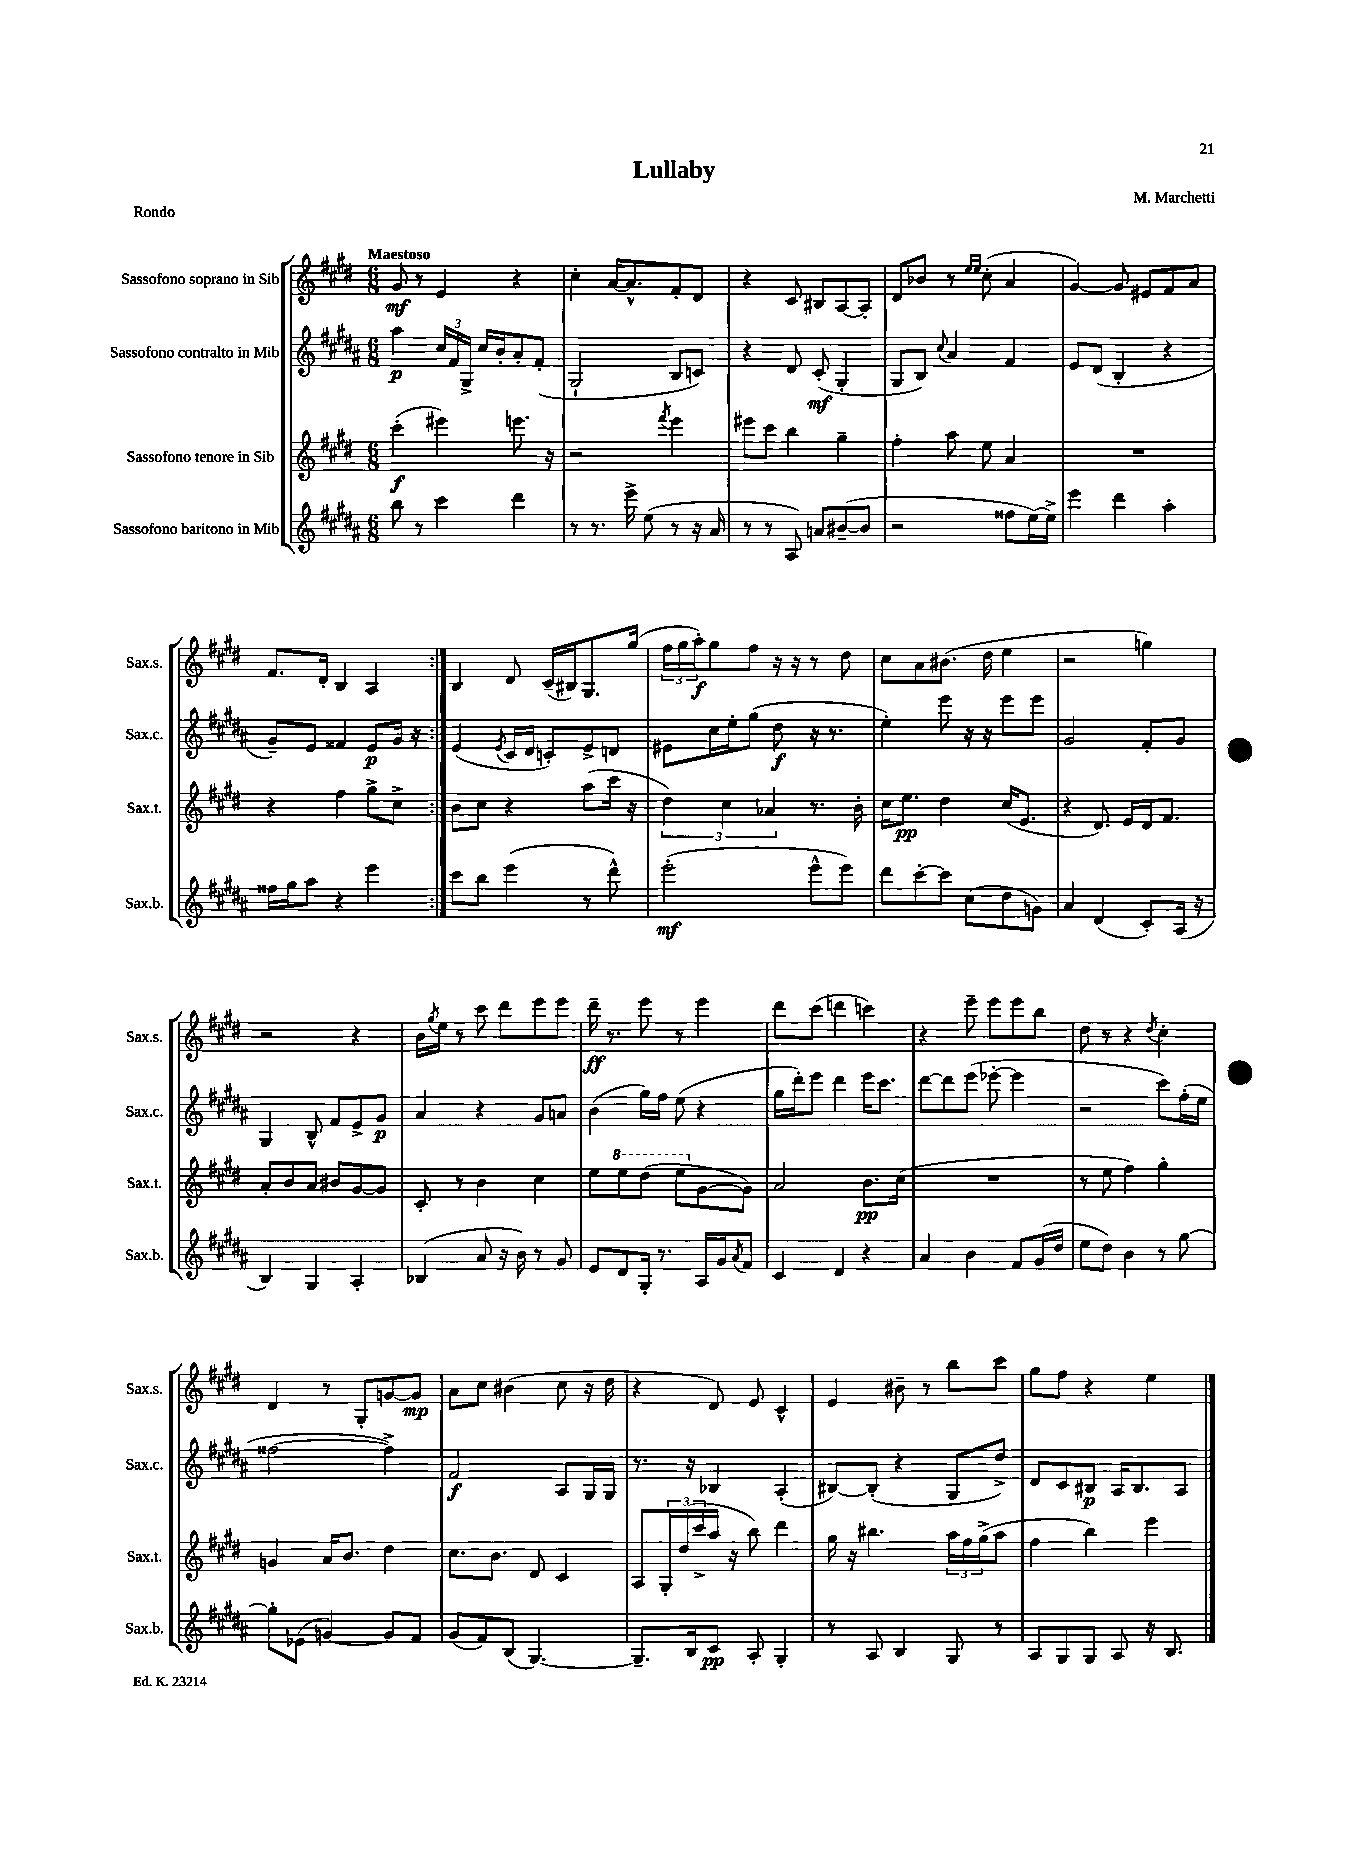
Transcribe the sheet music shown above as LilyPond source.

\header { title = "Lullaby" composer = "M. Marchetti" piece = "Rondo" }
<<
\new StaffGroup <<
\new Staff = "s0" \with { instrumentName = "Sassofono soprano in Sib" shortInstrumentName = "Sax.s." } {
    \clef treble \key e \major \numericTimeSignature \time 6/8 \tempo "Maestoso"
    \repeat volta 2 { gis'8\mf r8 e'4 r4 |
    cis''4-. a'16~ a'8.-^ fis'8-. dis'8 |
    r4 cis'8 bis8 a8~ a8-. |
    dis'8 bes'8 r8 \grace { e''16 e''16 } cis''8-.( a'4 |
    gis'4~) gis'8 eis'8 fis'8 a'8 |
    fis'8. dis'16-. b4 a4 | }
    b4 dis'8 cis'16--( bis16) gis8. gis''16( |
    \tuplet 3/2 { fis''16 gis''16 a''16-.\f) } gis''8 fis''8 r16 r16 r8 dis''8 |
    cis''8 a'8 bis'8.( dis''16 e''4 |
    r2 g''4) |
    r2 r4 |
    b'16 \acciaccatura { gis''8 } e''16 r8 cis'''8 dis'''8 e'''8 e'''8 |
    dis'''16--\ff r8. e'''8 r8 e'''4 |
    dis'''8 cis'''8( d'''4 c'''4) |
    r4 e'''8-- e'''8 e'''8 b''8 |
    dis''8 r8 r4 \acciaccatura { dis''8 } cis''4-. |
    dis'4 r8 gis8-. g'8~ g'8\mp |
    a'8 cis''8 bis'4( cis''8 r16 dis''16 |
    r4 dis'8) e'8 cis'4-^ |
    e'4 bis'8-- r8 b''8 cis'''8 |
    gis''8 fis''8 r4 e''4 \bar "|." |
}
\new Staff = "s1" \with { instrumentName = "Sassofono contralto in Mib" shortInstrumentName = "Sax.c." } {
    \clef treble \key b \major \numericTimeSignature \time 6/8
    \repeat volta 2 { ais''4\p \tuplet 3/2 { cis''16 fis'16 gis16-> } cis''16 b'16-. ais'8-. fis'8-.( |
    gis2-! b8 c'8) |
    r4 dis'8 cis'8-.\mf( gis4-. |
    gis8 b8) \appoggiatura { cis''8 } ais'4 fis'4 |
    e'8 dis'8( b4-. r4 |
    gis'8--) e'8 fisis'4 e'8\p gis'16 r16 | }
    e'4( \acciaccatura { e'8 } cis'16 dis'16 c'8-.) e'8-> d'8 |
    eis'8 cis''16 e''16-. gis''8( dis''8\f r16 r8. |
    e''4-.) e'''8 r16 r16 e'''8 e'''8 |
    gis'2 fis'8-. gis'8 |
    gis4 b8-^ fis'8 e'8-> gis'8\p |
    ais'4 r4 gis'8 a'8 |
    b'4( gis''16) fis''16 e''8( r4 |
    gis''16 dis'''16-.) e'''8 dis'''4 e'''16 cis'''8. |
    dis'''8~ dis'''8 e'''8( ees'''8~-. ees'''4 |
    r2 cis'''8) fis''16-.( e''16 |
    fisis''2~ fisis''4->) |
    fis'2\f ais8 gis16 gis16 |
    r8. r16 bes4 ais4-.( |
    bis8~) bis8-.( r4 gis8 dis''8->) |
    dis'8 cis'8 bis8\p ais16 bis8. ais8 \bar "|." |
}
\new Staff = "s2" \with { instrumentName = "Sassofono tenore in Sib" shortInstrumentName = "Sax.t." } {
    \clef treble \key e \major \numericTimeSignature \time 6/8
    \repeat volta 2 { cis'''4-.\f( eis'''4) e'''8. r16 |
    r2 \acciaccatura { fis'''8 } e'''4 |
    eis'''8 cis'''8 b''4 gis''4-- |
    fis''4-. a''8 e''8 a'4 |
    R2. |
    r4 fis''4 gis''8-> cis''8-> | }
    b'8 cis''8 r4 a''8( cis'''16 r16 |
    \tuplet 3/2 { dis''4) cis''4 aes'4 } r8. b'16-. |
    cis''16 e''8.\pp dis''4 cis''16( e'8. |
    r4 dis'8.) e'16 dis'16 fis'8. |
    a'8-. b'8 a'8 bis'8 gis'8~ gis'8 |
    cis'8-. r8 b'4 cis''4 |
    e''8 \ottava #1 e'''8 dis'''8( e'''8 \ottava #0 gis'8~ gis'8) |
    a'2 b'8.\pp cis''16( |
    R2. |
    r8 e''8 fis''4) gis''4-. |
    g'4 a'16 b'8. dis''4 |
    cis''8. b'8. dis'8 cis'4 |
    a8 \tuplet 3/2 { gis16-. dis''16( cis'''16-> } a''16 r16 b''8) dis'''4 |
    gis''16 r16 bis''4. \tuplet 3/2 { a''16 fis''16 gis''16->( } a''8 |
    fis''4 b''4) e'''4 \bar "|." |
}
\new Staff = "s3" \with { instrumentName = "Sassofono baritono in Mib" shortInstrumentName = "Sax.b." } {
    \clef treble \key b \major \numericTimeSignature \time 6/8
    \repeat volta 2 { b''8 r8 cis'''4 dis'''4 |
    r8 r8. e'''16-> e''8( r8 r16 ais'16 |
    r8 r8 ais8) a'8 bis'8~--( bis'8 |
    r2 fisis''8 e''16~) e''16-> |
    e'''4 dis'''4 ais''4-. |
    fisis''16 gis''16 ais''8 r4 e'''4 | }
    cis'''8 b''8 e'''4( r8 dis'''8-^) |
    e'''2-.\mf( e'''8-^ e'''8) |
    dis'''8 cis'''8~-. cis'''8 cis''8( dis''8 g'8) |
    ais'4 dis'4( cis'8-.) ais16( r16 |
    b4) gis4 ais4-. |
    bes4( ais'8 r16 b'16) r8 gis'8 |
    e'8 dis'8 gis16-. r8. ais16 gis'16 \acciaccatura { ais'8 } fis'8 |
    cis'4 dis'4 r4 |
    ais'4 b'4 fis'8 gis'16( dis''16 |
    e''8 dis''8) b'4 r8 gis''8~ |
    gis''8-. ees'8( g'4~) g'8 fis'8 |
    gis'8( fis'8) b8( gis4.~) |
    gis8.-- b16 cis'8\pp ais8-. gis4-. |
    r8 ais8 b4 gis8 r8 |
    ais8 gis8 gis8 ais8 r16 b8. \bar "|." |
}
>>
>>
\layout { \context { \Score \remove "Bar_number_engraver" } }
